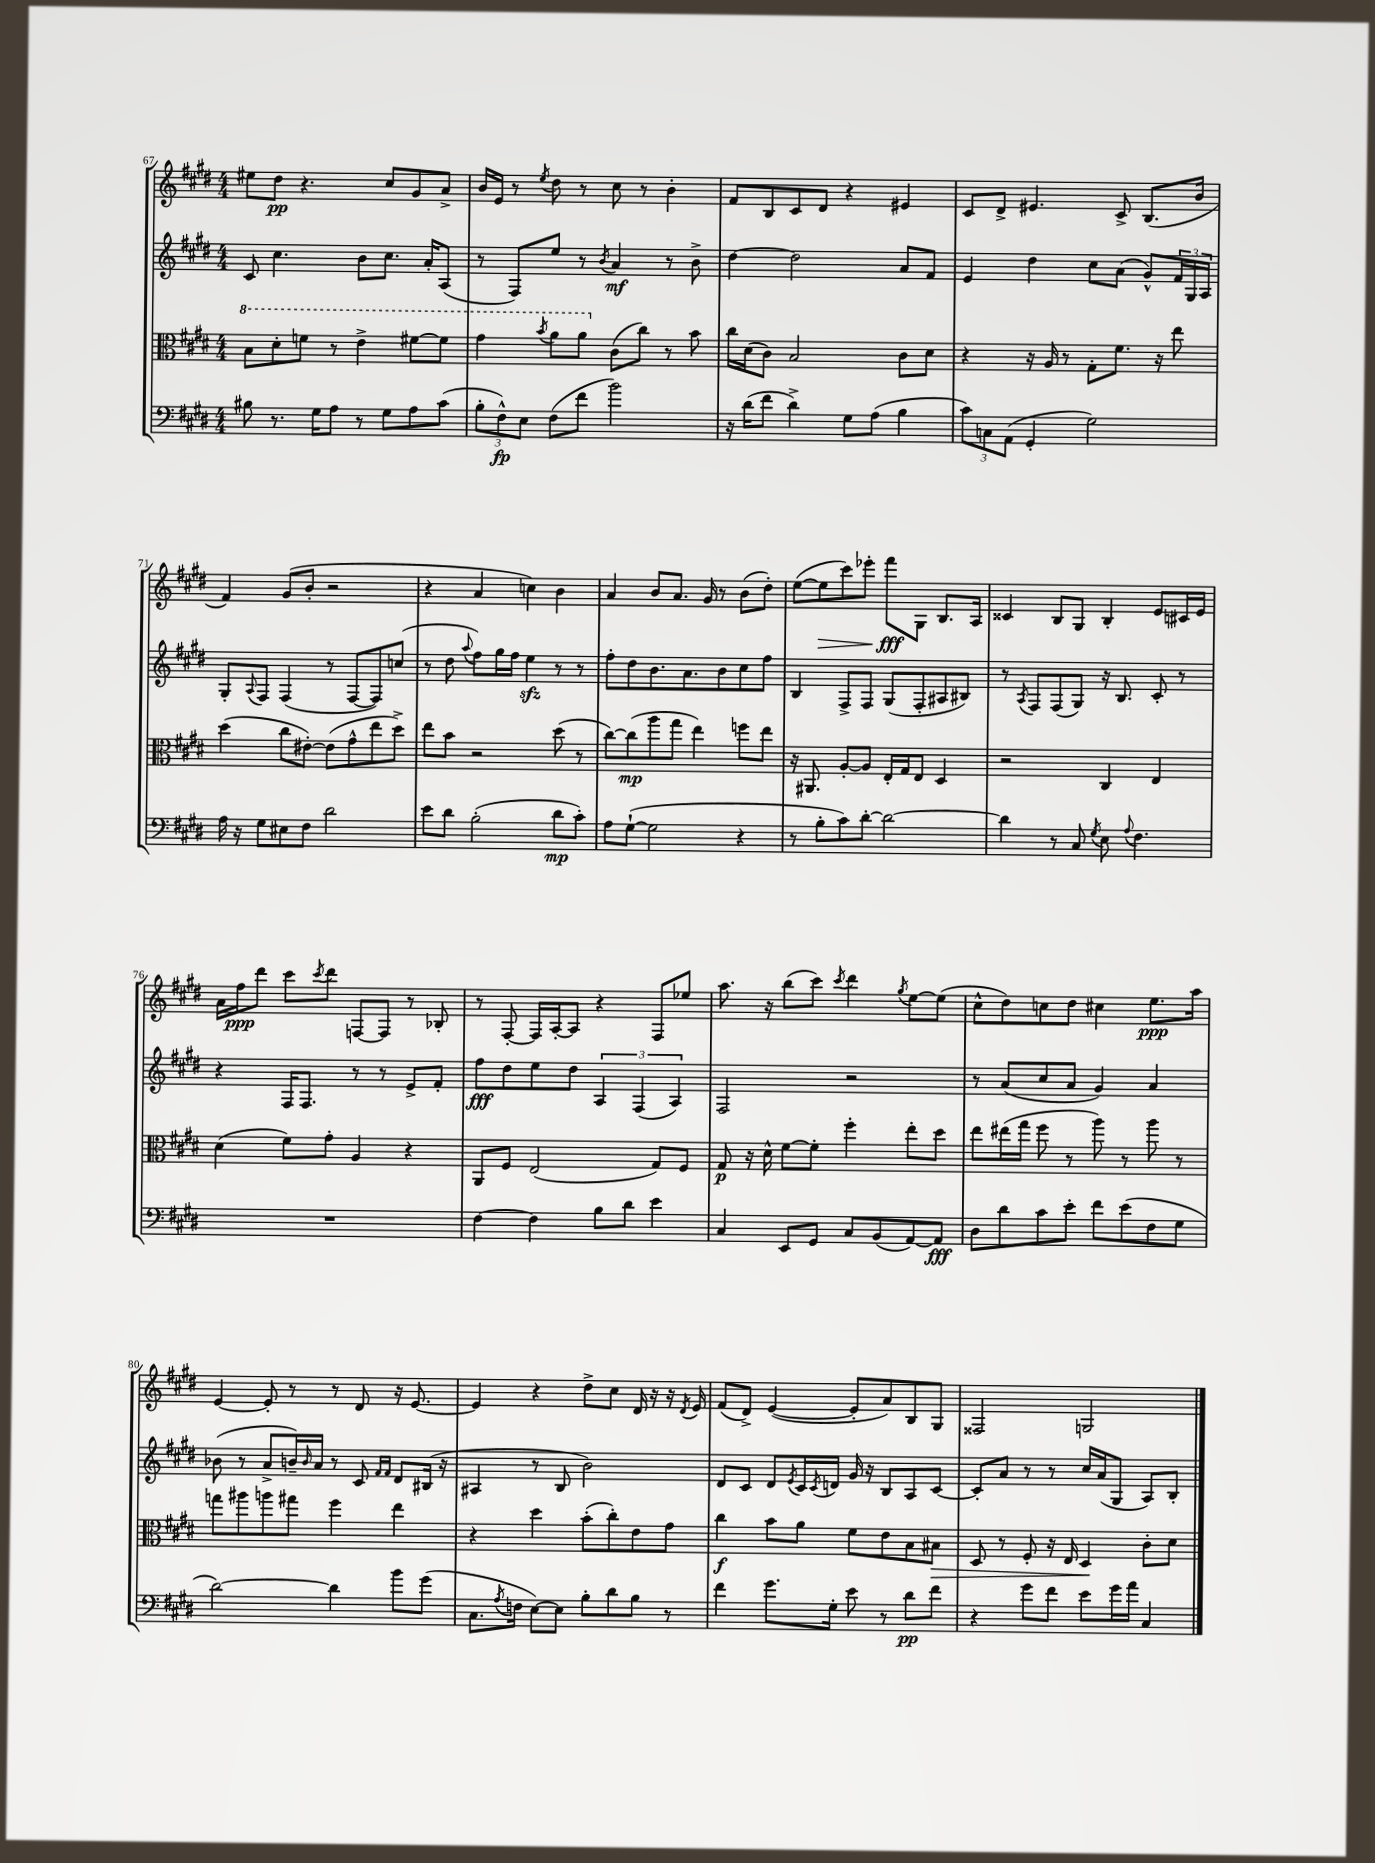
<<
\new StaffGroup <<
\new Staff = "s0" {
    \clef treble \key e \major \numericTimeSignature \time 4/4
    eis''8 dis''8\pp r4. cis''8 gis'8 a'8-> |
    b'16 e'16 r8 \acciaccatura { e''8 } dis''8 r8 cis''8 r8 b'4-. |
    fis'8 b8 cis'8 dis'8 r4 eis'4 |
    cis'8 dis'8-> eis'4. cis'8-> b8.( b'16 |
    fis'4) gis'8( b'8-. r2 |
    r4 a'4 c''4) b'4 |
    a'4 b'8 a'8. gis'16 r8 b'8( dis''8-.) |
    e''8~( e''8\> cis'''8) ees'''8-. fis'''8\fff\! gis8 b8. a16 |
    cisis'4 b8 gis8 b4-. e'8 cis'16 e'16 |
    a'16 fis''16\ppp dis'''8 cis'''8 \acciaccatura { cis'''8 } dis'''8 f8~ f8 r8 bes8-. |
    r8 fis8~-. fis16 a16~-. a8 r4 fis8 ees''8 |
    a''8. r16 b''8( cis'''8) \acciaccatura { cis'''8 } dis'''4 \acciaccatura { gis''8 } e''8~ e''8( |
    cis''8-^ dis''8) c''8 dis''8 cis''4 e''8.\ppp a''16 |
    e'4~ e'8-. r8 r8 dis'8 r16 e'8.~ |
    e'4 r4 dis''8-> cis''8 dis'16 r16 r16 \acciaccatura { dis'8 } e'16 |
    fis'8( dis'8->) e'4~( e'8-. a'8) b8 gis8 |
    fisis2 g2 \bar "|." |
}
\new Staff = "s1" {
    \clef treble \key e \major \numericTimeSignature \time 4/4
    cis'8 cis''4. b'8 cis''8. a'16-. a8( |
    r8 fis8) e''8 r8 \acciaccatura { b'8 } a'4\mf r8 b'8-> |
    dis''4~ dis''2 a'8 fis'8 |
    e'4 dis''4 cis''8 a'8( gis'8-^) \tuplet 3/2 { fis'16 gis16 a16 } |
    gis8-. \appoggiatura { a8 } fis8 fis4( r8 fis8~ fis8) c''8( |
    r8 dis''8 \appoggiatura { a''8 } fis''8) gis''16 fis''16 e''4\sfz r8 r8 |
    fis''8-. dis''8 b'8. a'8. b'8 cis''8 fis''8 |
    b4 fis8-> fis8 gis8( fis8-. ais8 bis8) |
    r8 \acciaccatura { a8 } fis8 fis8( gis8) r16 b8. cis'8-. r8 |
    r4 fis16 fis8. r8 r8 e'8-> fis'8-. |
    fis''8\fff dis''8 e''8 dis''8 \tuplet 3/2 { a4 fis4( a4) } |
    fis2 r2 |
    r8 a'8( cis''8 a'8 gis'4) a'4 |
    bes'8( r8 a'8-> b'16--) \grace { b'16 } a'16 r8 cis'8 \grace { fis'16 fis'16 } dis'8 bis16( r16 |
    ais4 r8 b8 b'2) |
    dis'8 cis'8 dis'8 \acciaccatura { e'8 } cis'16 \acciaccatura { cis'8 } d'16 gis'16 r16 b8 a8 cis'8~ |
    cis'8-. a'8 r8 r8 cis''16 a'16( gis8 a8) b8-. \bar "|." |
}
\new Staff = "s2" {
    \clef alto \key e \major \numericTimeSignature \time 4/4
    \ottava #1 b'8 dis''8-. f''8 r8 e''4-> fis''8~ fis''8 |
    gis''4 \acciaccatura { b''8 } a''8 a''8 \ottava #0 cis'8( cis''8) r8 b'8 |
    cis''16 dis'16( cis'8) b2 cis'8 dis'8 |
    r4 r16 a16 r8 gis8-. fis'8. r16 e''8 |
    dis''4( cis''8 eis'8~-.) eis'8( gis'8-^ e''8 dis''8->) |
    e''8 b'8 r2 dis''8( r8 |
    cis''8~) cis''8\mp( a''8 gis''8 e''4) f''8 e''8 |
    r16 ais,8. a8~-. a8 e16-. gis16 e8 dis4 |
    r2 cis4 e4 |
    dis'4( fis'8) gis'8-. a4 r4 |
    a,8 fis8 e2( gis8) fis8 |
    gis8\p r16 dis'16-^ fis'8~ fis'8-. fis''4-. e''8-. dis''8 |
    e''8 eis''16( gis''16 fis''8 r8 a''8) r8 a''8 r8 |
    g''8 ais''8 a''8 gis''8 fis''4 e''4 |
    r4 dis''4 b'8-.( cis''8-.) e'8 gis'8 |
    cis''4\f b'8 a'8 fis'8 e'8 b8 bis8\> |
    dis8 r8 fis8-. r16 e16 dis4\! cis'8-. dis'8 \bar "|." |
}
\new Staff = "s3" {
    \clef bass \key e \major \numericTimeSignature \time 4/4
    bis8 r8. gis16 a8 r8 gis8 a8 cis'8( |
    \tuplet 3/2 { b8-. fis8-^\fp) e8 } fis8( fis'8 b'2) |
    r16 dis'16( fis'8 dis'4->) gis8 a8( b4 |
    \tuplet 3/2 { cis'8) c8 a,8( } gis,4-. gis2) |
    a16 r16 gis8 eis8 fis8 dis'2 |
    e'8 dis'8 b2-.( dis'8\mp cis'8-.) |
    a8 gis8~-!( gis2 r4 |
    r8 b8-. cis'8) dis'8~-. dis'2~ |
    dis'4 r8 cis8 \acciaccatura { gis8 } e8 \appoggiatura { a8 } fis4. |
    R1 |
    fis4~ fis4 b8 dis'8 e'4 |
    cis4 e,8 gis,8 cis8 b,8( a,8~) a,8\fff |
    dis8 dis'8 cis'8 e'8-. fis'8 e'8( fis8 gis8 |
    dis'2~) dis'4 b'8 gis'8( |
    cis8. \acciaccatura { a8 } f16 e8~) e8 b8-. dis'8 b8 r8 |
    fis'4 gis'8. gis16-. e'8 r8 dis'8\pp fis'8 |
    r4 gis'8 fis'8 e'8 gis'16 a'16 cis4 \bar "|." |
}
>>
>>
\layout { \context { \Score currentBarNumber = #67 } }
